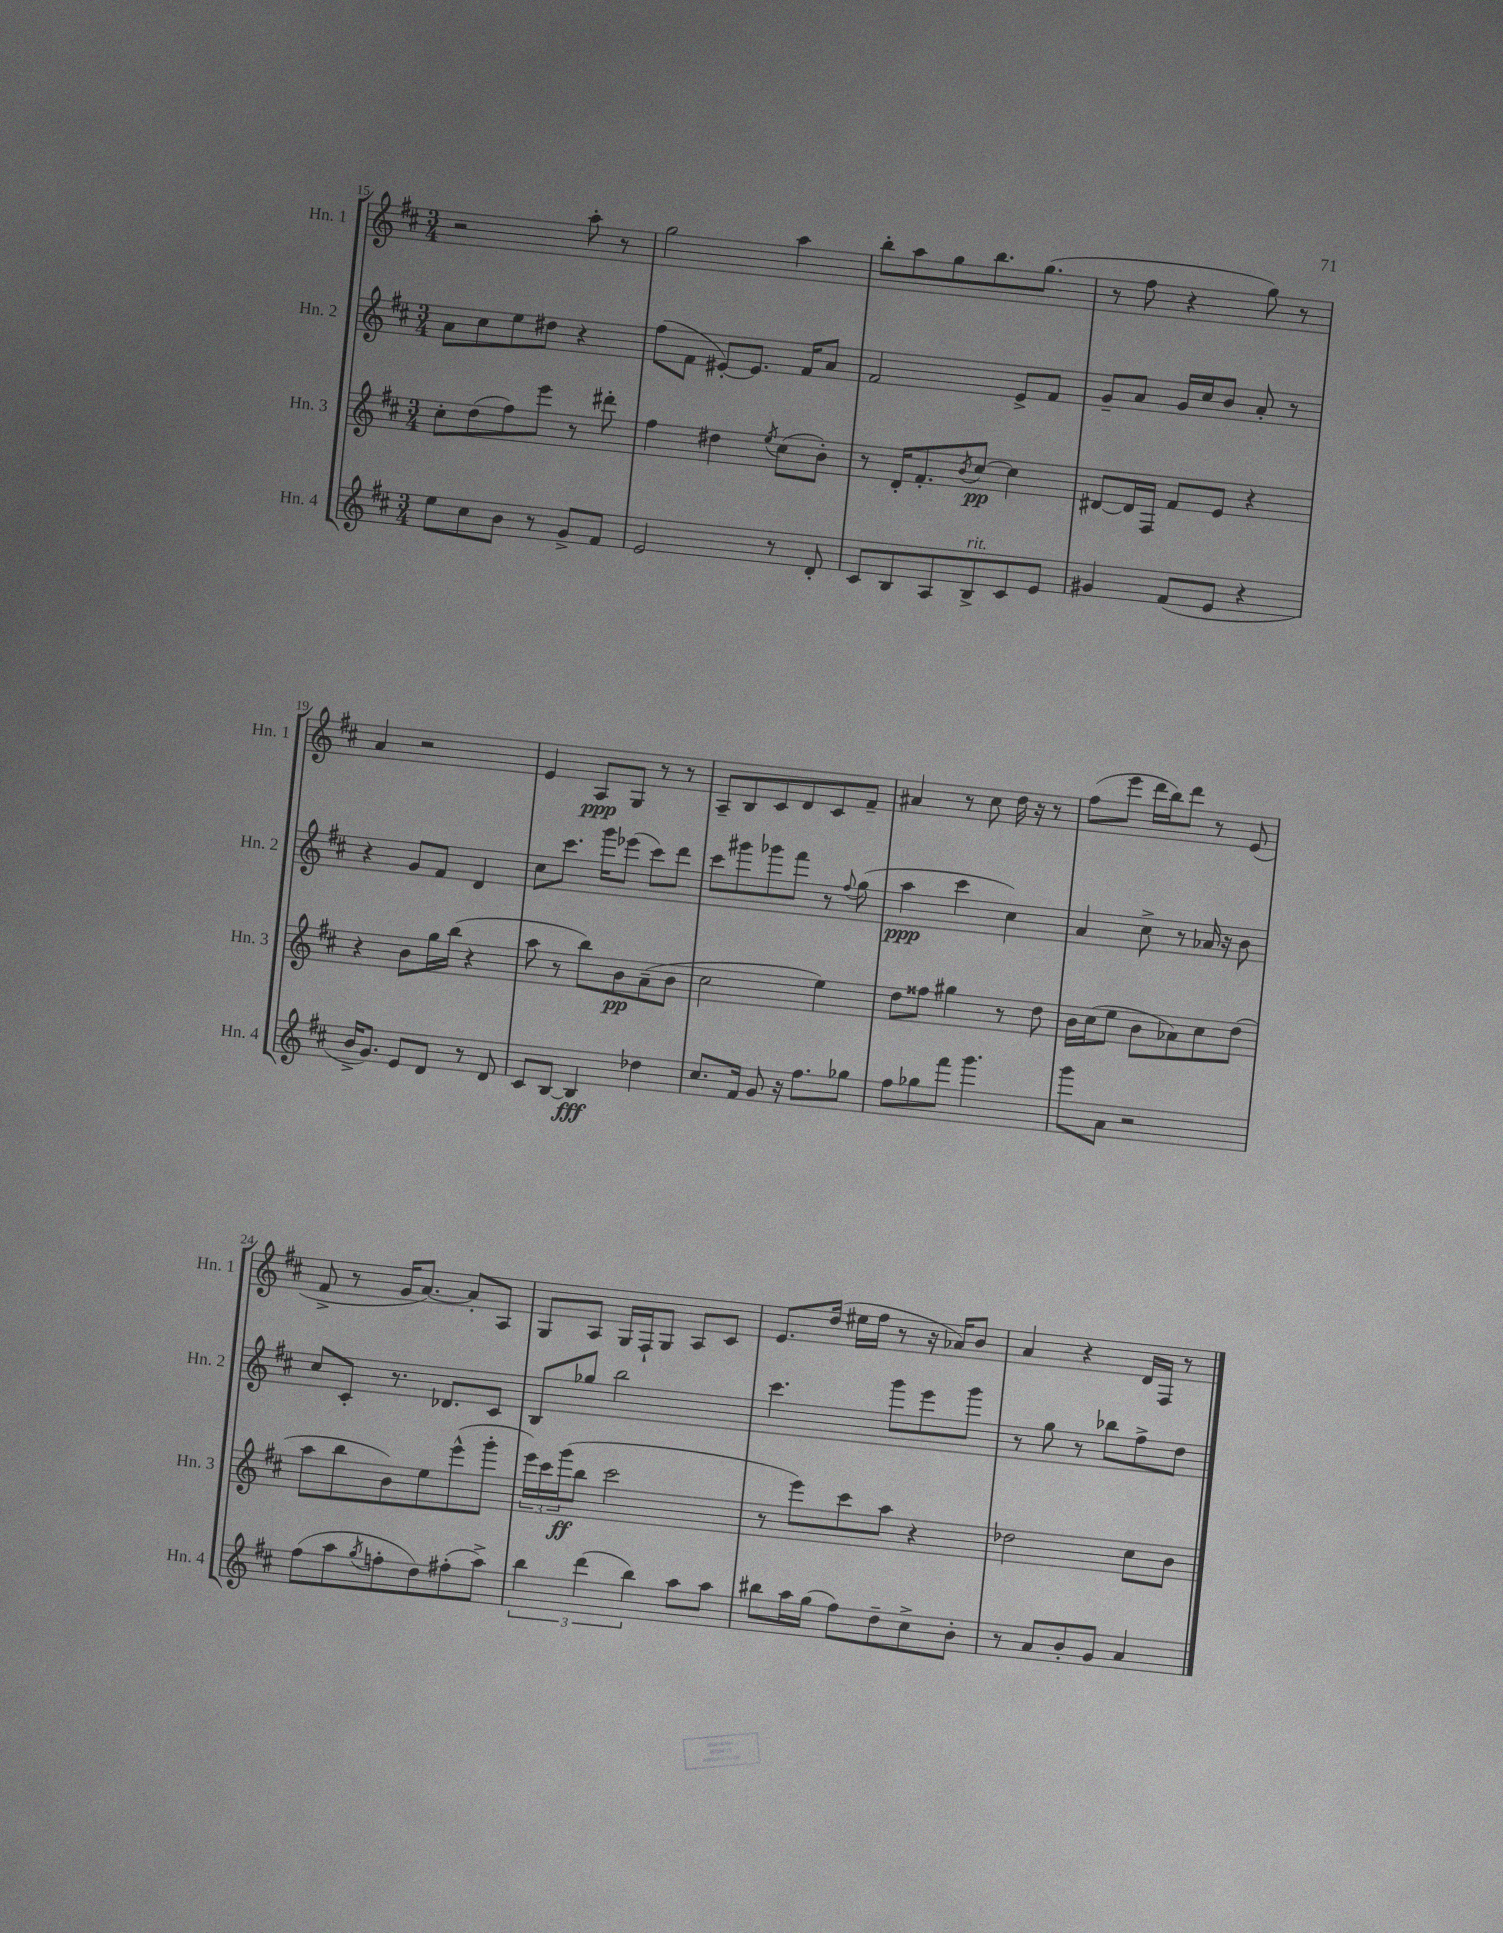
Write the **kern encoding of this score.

**kern	**kern	**kern	**kern
*staff4	*staff3	*staff2	*staff1
*clefG2	*clefG2	*clefG2	*clefG2
*k[f#c#]	*k[f#c#]	*k[f#c#]	*k[f#c#]
*M3/4	*M3/4	*M3/4	*M3/4
8ee\L	8cc#'\L	8a\L	2r
8cc#\	(8dd\	8cc#\	.
8b\J	8ff#\)	8ee\	.
8r	8eee\J	8dd#\J	.
8g^/L	8r	4r	8aa'\
8f#/J	8ddd#'\	.	8r
=	=	=	=
2e/	4ff#\	(8ff#\L	2gg\
.	.	8f#\J	.
.	4dd#\	[8e#'/L)	.
.	.	8.e#/]J	.
.	8qee/	.	.
8r	(8cc#\L	.	4aa\
.	.	16f#/LK	.
8d'/	8b'\J)	8a/J	.
=	=	=	=
8c#/L	8r	2f#/	8bb'\L
8B/	16d'/LK	.	8aa\
.	8.f#'/	.	.
8A/	.	.	8gg\
.	8qb/	.	.
8B^/	[8cc#/J	.	8.bb\
8c#/	4cc#\]	8e^/L	.
.	.	.	(8.gg\J
8e/J	.	8f#/J	.
=	=	=	=
4g#/	[8d#/L	8g~/L	8r
.	16d#/]L	8a/J	8ff#\
.	16F#/JJ	.	.
(8f#/L	8f#/L	16g/LL	4r
.	.	16cc#/J	.
8e/J	8e/J	8b/J	.
4r	4r	8a'/	8gg\)
.	.	8r	8r
=	=	=	=
16b^/LK	4r	4r	4a/
8.g/J)	.	.	.
8e/L	8b\L	8g/L	2r
8d/J	16gg\L	8f#/J	.
.	(16bb\JJ	.	.
8r	4r	4d/	.
8d/	.	.	.
=	=	=	=
8c#/L	8aa\	8cc#\L	4e/
[8B/J	8r	8.ccc#\J	.
4B/]	8bb\L)	.	8A/L
.	.	16ggg\LK	.
.	8b\	(8eee-\J	8G/J
4dd-\	(8a~\	8ccc#\L)	8r
.	8b\J	8ddd\J	8r
=	=	=	=
8.cc#/L	2cc#\	8ccc#\L	8A~/L
.	.	8ggg#\	8B/
16f#/Jk	.	.	.
8g/	.	8ggg-\	8c#/
16r	.	8fff#\J	8d/
8.ff#\L	.	.	.
.	4ee\)	8r	8c#/
.	.	8qqff#/	.
8gg-\J	.	(8gg\	8f#~/J
=	=	=	=
8ff#\L	8dd\L	4aa\	4a#/
8gg-\	8ff##\J	.	.
8fff#\J	4gg#\	4ccc#\	8r
4.ggg\	.	.	8cc#\
.	8r	4cc#\)	16dd\
.	.	.	16r
.	8dd\	.	8r
=	=	=	=
8ggg\L	16b\LL	4a/	(8ff#\L
.	(16cc#\J	.	.
8a\J	8ee\J	.	8eee\J
2r	8b\L	8cc#^\	16ddd\LL
.	.	.	16bb\J)
.	8a-\)	8r	8ddd\J
.	8cc#\	16a-/	8r
.	.	16r	.
.	(8dd\J	8b\	(8e/
=	=	=	=
(8ff#\L	8aa\L	8cc#/L	8f#^/
8aa\	8bb\	8c#'/J	8r
8qgg/	.	.	.
8ff'\	8b\)	8.r	16g/LK
.	.	.	[8.a/J)
8dd\)	8ee\	.	.
.	.	8.d-/L	.
(8ff#'\	(8eee^^\	.	8a'/]L
8aa^\J)	8ggg'\J	8c#/J	8A/J
=	=	=	=
6bb\	24eee\LL)	8B/L	8G/L
.	24ccc#\	.	.
.	(24ggg\J	.	.
.	8bb\J	8gg-/J	8A/J
(6ddd\	.	.	.
.	2ccc#\	2bb\	16G/LL
.	.	.	16F#`/J
6bb\)	.	.	.
.	.	.	8G/J
8aa\L	.	.	8A/L
8aa\J	.	.	8c#/J
=	=	=	=
8bb#\L	8r	4.ccc#\	8.e/L
16aa\L	8eee\L)	.	.
(16gg\JJ	.	.	(16dd/Jk
8ff#\L)	8ccc#\	.	16ee#\LL
.	.	.	16ff#\JJ
8dd~\	8aa\J	8ggg\L	8r
8cc#^\	4r	8eee\	16r
.	.	.	16a-/LK)
8b'\J	.	8ggg\J	8b/J
=	=	=	=
8r	2dd-\	8r	4a/
8a/L	.	8gg\	.
8b'/	.	8r	4r
8g/J	.	8bb-\L	.
4a/	8cc#\L	8ff#^\	16d/LL
.	.	.	16F#/JJ
.	8b\J	8dd\J	8r
==	==	==	==
*-	*-	*-	*-
